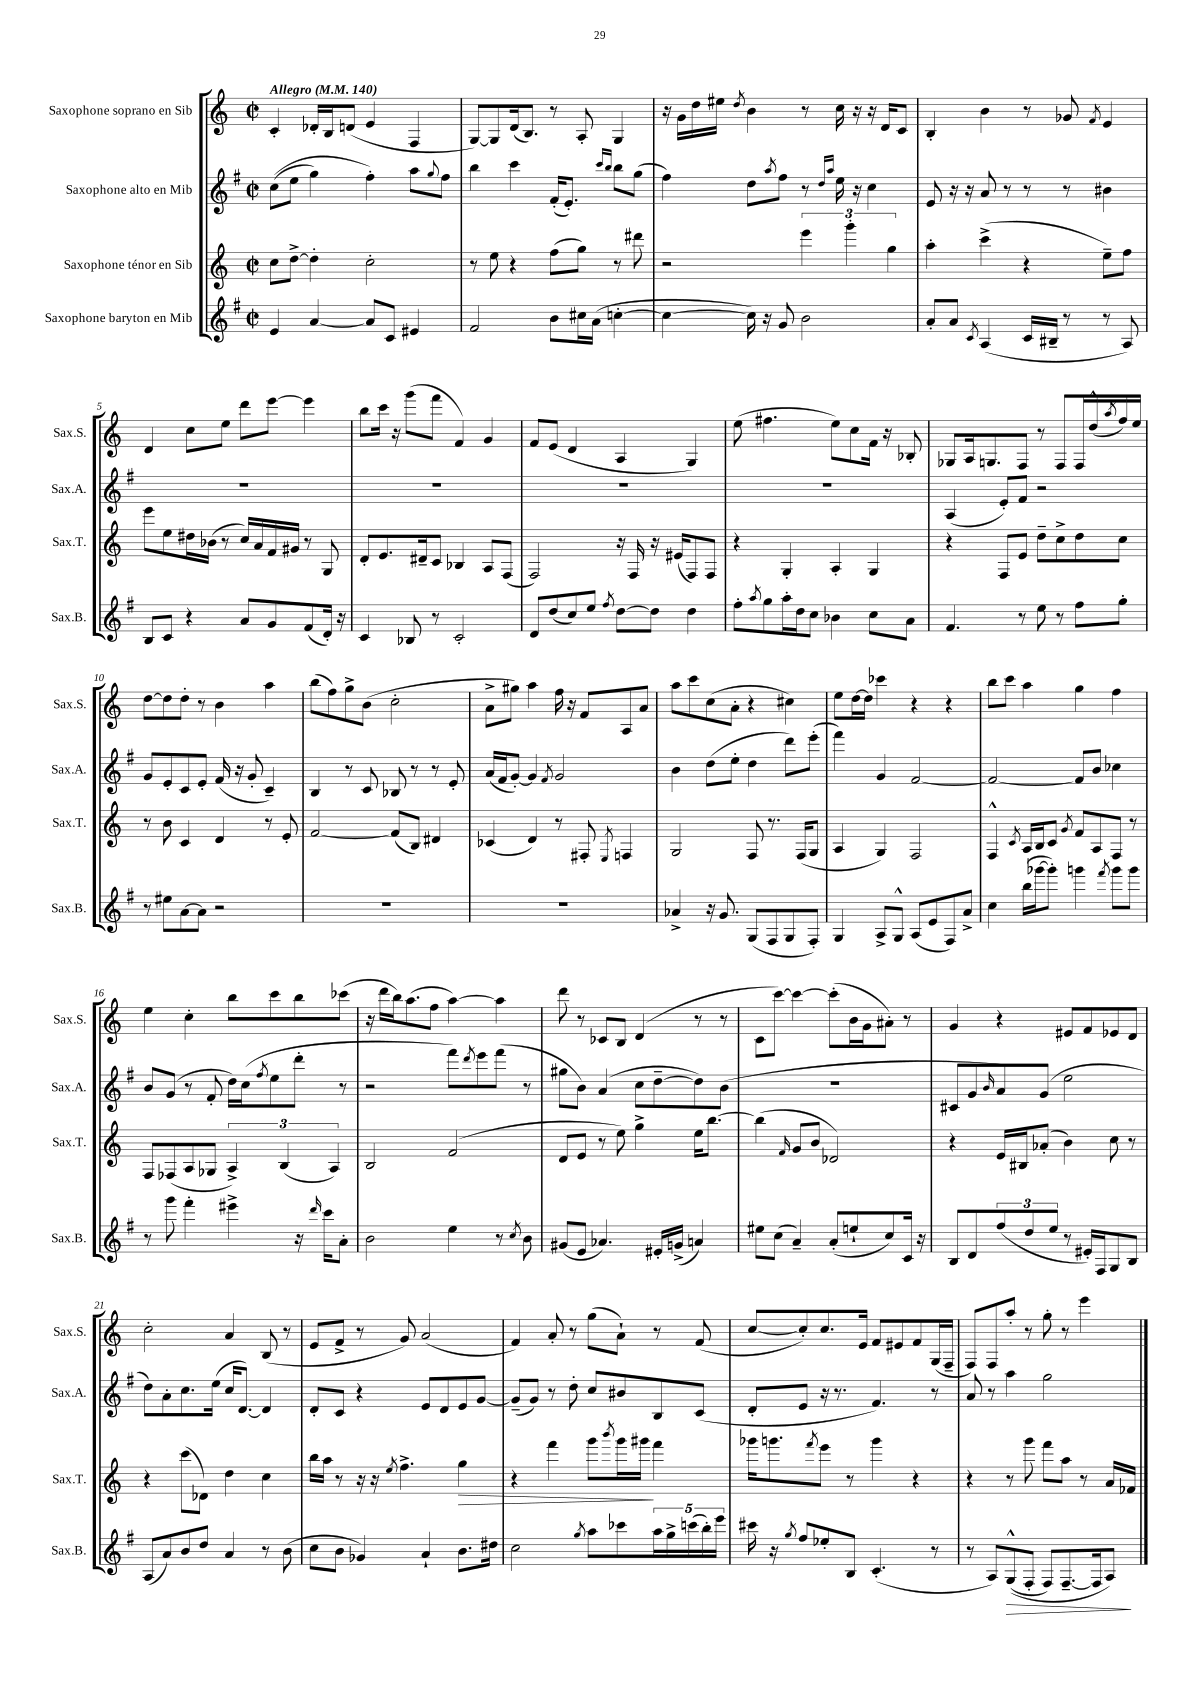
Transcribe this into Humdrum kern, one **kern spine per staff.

**kern	**dynam	**kern	**dynam	**kern	**kern
*part4	*part4	*part3	*part3	*part2	*part1
*staff4	*staff4	*staff3	*staff3	*staff2	*staff1
*I"Saxophone baryton en Mib	*	*I"Saxophone ténor en Sib	*	*I"Saxophone alto en Mib	*I"Saxophone soprano en Sib
*I'Sax.B.	*	*I'Sax.T.	*	*I'Sax.A.	*I'Sax.S.
*clefG2	*	*clefG2	*	*clefG2	*clefG2
*k[f#]	*	*k[]	*	*k[f#]	*k[]
*M2/2	*	*M2/2	*	*M2/2	*M2/2
*met(c|)	*	*met(c|)	*	*met(c|)	*met(c|)
*MM140	*	*MM140	*	*MM140	*MM140
=1	=1	=1	=1	=1	=1
!	!	!	!	!	!LO:TX:a:B:t=Allegro
4e/	.	8cc\L	.	((8cc\L	4c'/
.	.	[8dd^\J	.	8ee\J	.
[4a/	.	4dd'\]	.	4gg\)	16d-X'/LL
.	.	.	.	.	16B/J
.	.	.	.	.	(8dn/J
8a/L]	.	2cc'\	.	4ff#'\)	4e/
8c/J	.	.	.	.	.
4e#X/	.	.	.	8aa\L	4F/
.	.	.	.	8qqgg/	.
.	.	.	.	8ff#\J	.
=2	=2	=2	=2	=2	=2
2f#/	.	8r	.	4bb\	[8G/L)
.	.	8ee\	.	.	8G/]
.	.	4r	.	4ccc\	(16d/k
.	.	.	.	.	8.B/J)
8b\L	.	(8ff\L	.	(16f#'/KL	8r
.	.	.	.	8.e'/J)	.
16cc#X\L	.	8gg\J)	.	.	8A'/
(16a\JJ	.	.	.	.	.
.	.	.	.	16qqccc/LL	.
.	.	.	.	16qqbb/JJ	.
[4ccn'\	.	8r	.	8bb\L	4G/
.	.	8ddd#X\	.	(8gg\J	.
=3	=3	=3	=3	=3	=3
4cc\_	.	2r	.	4ff#\)	16r
.	.	.	.	.	16g\LL
.	.	.	.	.	16dd\
.	.	.	.	.	16ee#X\JJ
.	.	.	.	.	8qdd/
16cc\])	.	.	.	8dd\L	4b\
16r	.	.	.	.	.
.	.	.	.	8qaa/	.
8g/	.	.	.	8ff#\J	.
2b\	.	6eee\	.	8r	8r
.	.	.	.	16qqdd/LL	.
.	.	.	.	16qqaa/JJ	.
.	.	.	.	16ee\	16cc\
.	.	6ggg'\	.	.	.
.	.	.	.	16r	16r
.	.	.	.	4cc\	16r
.	.	.	.	.	16d/KL
.	.	6gg\	.	.	.
.	.	.	.	.	8c/J
=4	=4	=4	=4	=4	=4
8a'/L	.	4aa'\	.	8e/	4B'/
8a/J	.	.	.	16r	.
.	.	.	.	16r	.
8qc/	.	.	.	.	.
(4A/	.	(4ccc^\	.	8a/	4b\
.	.	.	.	8r	.
16c/LL	.	4r	.	8r	8r
16B#X~/JJ	.	.	.	.	.
8r	.	.	.	8r	8g-X/
.	.	.	.	.	8qf/
8r	.	8ee~\L)	.	4b#X\	4e/
8A/)	.	8ff\J	.	.	.
!!LO:LB:g=z
=5	=5	=5	=5	=5	=5
8B/L	.	8eee\L	.	1r	4d/
8c/J	.	8ee\	.	.	.
4r	.	16dd#X\L	.	.	8cc\L
.	.	(16b-X\JJ	.	.	.
.	.	8r	.	.	8ee\J
8a/L	.	16cc/LL)	.	.	8ddd\L
.	.	16a/	.	.	.
8g/	.	16f/	.	.	[8eee\J
.	.	16g#X/JJ	.	.	.
(8f#/	.	8r	.	.	4eee\]
16d'/Jk)	.	8G/	.	.	.
16r	.	.	.	.	.
=6	=6	=6	=6	=6	=6
4c/	.	8d'/L	.	1r	8bb\L
.	.	8.e/	.	.	16ccc\Jk
.	.	.	.	.	16r
8B-X/	.	.	.	.	(8ggg\L
.	.	16d#X~/k	.	.	.
8r	.	8c/J	.	.	8fff\J
2c'/	.	4B-X/	.	.	4f/)
.	.	8A/L	.	.	4g/
.	.	(8F/J	.	.	.
=7	=7	=7	=7	=7	=7
8d/L	.	2F/)	.	1r	8f/L
(8dd/	.	.	.	.	(8e/J
8cc/)	.	.	.	.	4d/
8ee/J	.	.	.	.	.
8qff#/	.	.	.	.	.
[8dd\L	.	16r	.	.	4A/
.	.	16F/	.	.	.
8dd\J]	.	16r	.	.	.
.	.	(16e#X/KL	.	.	.
4dd\	.	8F/)	.	.	4G/)
.	.	8F/J	.	.	.
=8	=8	=8	=8	=8	=8
8ff#'\L	.	4r	.	1r	(8ee\
8qaa/	.	.	.	.	.
8gg\	.	.	.	.	4.ff#X\
16aa'\L	.	4G'/	.	.	.
16dd\J	.	.	.	.	.
8cc\J	.	.	.	.	.
4b-X\	.	4A'/	.	.	8ee\L)
.	.	.	.	.	8cc\
8cc\L	.	4G/	.	.	16f\Jk
.	.	.	.	.	16r
8a\J	.	.	.	.	8B-X'/
=9	=9	=9	=9	=9	=9
4.f#/	.	4r	.	(4A/	8G-X/L
.	.	.	.	.	16A/k
.	.	.	.	.	8.Gn/
.	.	8F/L	.	8e'/L)	.
8r	.	8e/J	.	8f#/J	8F/J
8ee\	.	8dd~\L	.	2r	8r
8r	.	8cc^\	.	.	8F/L
8ff#\L	.	8dd\	.	.	16F/L
.	.	.	.	.	(16dd^^/
.	.	.	.	.	8qaa/
8gg'\J	.	8cc\J	.	.	16ff/)
.	.	.	.	.	16ee/JJ
!!LO:LB:g=z
=10	=10	=10	=10	=10	=10
8r	.	8r	.	8g/L	[8dd\L
8ee#X\L	.	8b\	.	8e'/	8dd\]
[8a\	.	4c/	.	8c/	8dd'\J
8a\J]	.	.	.	8e'/J	8r
2r	.	4d/	.	(16f#/	4b\
.	.	.	.	16r	.
.	.	.	.	8g'/	.
.	.	8r	.	4c~/)	4aa\
.	.	8e'/	.	.	.
=11	=11	=11	=11	=11	=11
1r	.	[2f/	.	4B/	(8bb\L
.	.	.	.	.	8ff\)
.	.	.	.	8r	8gg^\
.	.	.	.	8c/	(8b\J
.	.	(8f/L]	.	8B-X/	2cc'\
.	.	8B/J)	.	8r	.
.	.	4d#X/	.	8r	.
.	.	.	.	8e'/	.
=12	=12	=12	=12	=12	=12
1r	.	(4c-X/	.	(16a/LL	8a^\L
.	.	.	.	16f#/J	.
.	.	.	.	[8g'/J)	8gg#X\J)
.	.	4d/)	.	4g/]	4aa\
.	.	.	.	8qf#/	.
.	.	8r	.	2g/	16ff\
.	.	.	.	.	16r
.	.	8F#X'/	.	.	8f/L
.	.	8qE/	.	.	.
.	.	4Fn/	.	.	8A/
.	.	.	.	.	8a/J
=13	=13	=13	=13	=13	=13
4a-X^/	.	2G/	.	4b\	8aa\L
.	.	.	.	.	8ccc\
16r	.	.	.	(8dd\L	(8cc\
8.g/	.	.	.	.	.
.	.	.	.	8ee'\J	8a'\J
(8G/L	.	8F/	.	4dd\	4r
8F#/	.	8.r	.	.	.
8G/	.	.	.	8ddd\L)	4cc#X\)
.	.	(16F/KL	.	.	.
8F#'/J)	.	8G/J	.	(8eee'\J	.
=14	=14	=14	=14	=14	=14
4G/	.	4A/	.	4fff#\)	8ee\L
.	.	.	.	.	[16dd\L
.	.	.	.	.	16dd\JJ]
8A^/L	.	4G/)	.	4g/	4ccc-X\
8G^^/J	.	.	.	.	.
(8A/L	.	2F/	.	[2f#/	4r
8e/	.	.	.	.	.
8F#/)	.	.	.	.	4r
8a^/J	.	.	.	.	.
=15	=15	=15	=15	=15	=15
4cc\	.	4F^^/	.	2f#/_	8bb\L
.	.	.	.	.	8ccc\J
.	.	8qc/	.	.	.
(16bb\LL	.	16A/LL	.	.	4aa\
[16ggg-X\J	.	16B/J	.	.	.
8ggg-'\J])	.	8c/J	.	.	.
.	.	8qg/	.	.	.
4gggn\	.	8f/L	.	8f#/L]	4gg\
.	.	8A/	.	8b/J	.
8qfff#/	.	.	.	.	.
8ggg\L	.	8F/J	.	4cc-X\	4ff\
8ggg\J	.	8r	.	.	.
!!LO:LB:g=z
=16	=16	=16	=16	=16	=16
8r	.	8F/L	.	8b/L	4ee\
8ggg\	.	(8F-X/	.	(8g/J	.
4fff#'\	.	8A/	.	8r	4cc'\
.	.	8G-X/J	.	8f#'/	.
4eee#X^\	.	6A^/)	.	16dd\LL)	8bb\L
.	.	.	.	(16cc\J	.
.	.	.	.	8qff#/	.
.	.	.	.	8ee\	8ccc\
.	.	(6B/	.	.	.
16r	.	.	.	8ddd'\J	8bb\
16qqddd/	.	.	.	.	.
16ccc\KL	.	.	.	.	.
.	.	6A/)	.	.	.
8a'\J	.	.	.	8r	(8ccc-X\J
=17	=17	=17	=17	=17	=17
2b\	.	2B/	.	2r	16r
.	.	.	.	.	16ddd\LL
.	.	.	.	.	16bb\J)
.	.	.	.	.	(8.aa\
.	.	.	.	.	8ff\J
4ee\	.	(2f/	.	8fff#\L)	[4aa\)
.	.	.	.	8qddd/	.
.	.	.	.	8eee\	.
8r	.	.	.	(8fff#\J	4aa\]
8qcc/	.	.	.	.	.
8b\	.	.	.	8r	.
=18	=18	=18	=18	=18	=18
(8g#X/L	.	8d/L	.	8gg#X\L	8ddd\
8e/J	.	8e/J	.	8b\J)	8r
4.a-X/)	.	8r	.	(4a/	8c-X/L
.	.	8ee\)	.	.	8B/J
.	.	4gg^\	.	8cc\L	(4d/
16e#X'/LL	.	.	.	[8dd~\	.
(16gn^/JJ	.	.	.	.	.
4an/)	.	16ee\KL	.	8dd\])	8r
.	.	[8.bb\J	.	.	.
.	.	.	.	(8b\J	8r
=19	=19	=19	=19	=19	=19
8ee#X\L	.	(4bb\]	.	1r	8c\L
(8cc\J	.	.	.	.	[8ccc\J)
.	.	16qqf/	.	.	.
4a~/)	.	8g/L	.	.	4ccc\_
.	.	8b/J	.	.	.
(8a'/L	.	2d-X/)	.	.	(8ccc'\L]
8een`/	.	.	.	.	16b\L
.	.	.	.	.	16g\J
8cc/)	.	.	.	.	8a#X'\J)
16c/Jk	.	.	.	.	8r
16r	.	.	.	.	.
=20	=20	=20	=20	=20	=20
8B/L	.	4r	.	8c#X/L	4g/
8d/	.	.	.	8g/	.
.	.	.	.	16qqb/	.
(12ff#/	.	16e/LL	.	8a/)	4r
.	.	16B#X/J	.	.	.
12dd/	.	.	.	.	.
.	.	(8a-X'/J	.	(8g/J	.
12ee/J	.	.	.	.	.
8r	.	4b\)	.	2ee\	8e#X/L
16e#X'/LL)	.	.	.	.	8f/
16F#/J	.	.	.	.	.
8G/	.	8cc\	.	.	8e-X/
8B/J	.	8r	.	.	8d/J
!!LO:LB:g=z
=21	=21	=21	=21	=21	=21
(8A/L	.	4r	.	8dd\L)	2cc'\
8a/)	.	.	.	8a'\	.
8b/	.	(8ccc\L	.	8.cc\	.
8dd/J	.	8d-X\J)	.	.	.
.	.	.	.	(16ee\Jk	.
4a/	.	4dd\	.	16cc/KL	4a/
.	.	.	.	[8.d/J)	.
8r	.	4cc\	.	4d/]	(8B/
(8b\	.	.	.	.	8r
=22	=22	=22	=22	=22	=22
8cc\L	.	16bb\LL	.	8d'/L	8e/L
.	.	16aa\JJ	.	.	.
8b\J	.	8r	.	8c/J	8f^/J
4g-X/)	.	16r	.	4r	8r
.	.	16r	.	.	.
.	.	8qee/	.	.	.
.	.	4.ff^\	.	.	8g/)
4a`/	.	.	.	8e/L	(2a/
.	.	.	.	8d/	.
!	!	!	!LO:HP:b	!	!
8.b\L	.	4gg\	>	8e/	.
.	.	.	.	[8g/J	.
16dd#X\Jk	.	.	.	.	.
=23	=23	=23	=23	=23	=23
2cc\	.	4r	.	(8g~/L]	4f/)
.	.	.	.	8g/J)	.
.	.	4fff\	.	8r	8a'/
.	.	.	.	8dd'\	8r
8qgg/	.	.	.	.	.
8aa\L	.	8ggg\L	.	8cc/L	(8gg\L
.	.	8qbbb/	.	.	.
8ccc-X\	.	16ggg\L	.	8b#X/	8a`\J)
.	.	16ggg#X\JJ	.	.	.
20aa\L	.	4fff\	]	8B/	8r
20gg^\	.	.	.	.	.
(20cccn\	.	.	.	.	.
.	.	.	.	(8c/J	(8f/
20bb'\)	.	.	.	.	.
20eee\JJ	.	.	.	.	.
=24	=24	=24	=24	=24	=24
16ccc#X\	.	16ggg-X\KL	.	8d'/L	[8cc/L
16r	.	8.gggn\	.	.	.
8qgg/	.	.	.	.	.
8ff#/L	.	.	.	8e/J	8cc'/])
.	.	8qfff/	.	.	.
8ee-X'/	.	8eee\J	.	16r	8.cc/
.	.	.	.	8.r	.
8B/J	.	8r	.	.	.
.	.	.	.	.	16e/Jk
(4.c'/	.	4ggg\	.	4.f#/)	8f/L
.	.	.	.	.	8e#X/
.	.	4r	.	.	8f/
8r	.	.	.	8r	(16G/L
.	.	.	.	.	16F~/JJ
=25	=25	=25	=25	=25	=25
8r	.	4r	.	8a/	8F/L)
8A/L)	.	.	.	8r	8F/
!	!LO:HP:b	!	!	!	!
((8G^^/	>	8r	.	4aa\	8aa'/J
8F#'/J	.	8ggg\	.	.	8r
8F#/L)	.	8fff\L	.	2gg\	8gg'\
[8.F#~/	.	8aa\J	.	.	8r
.	.	8r	.	.	4eee\
16F#/k]	.	.	.	.	.
8A/J)	.	16a/LL	.	.	.
.	.	16f-X/JJ	.	.	.
.	]	.	.	.	.
==	==	==	==	==	==
*-	*-	*-	*-	*-	*-
